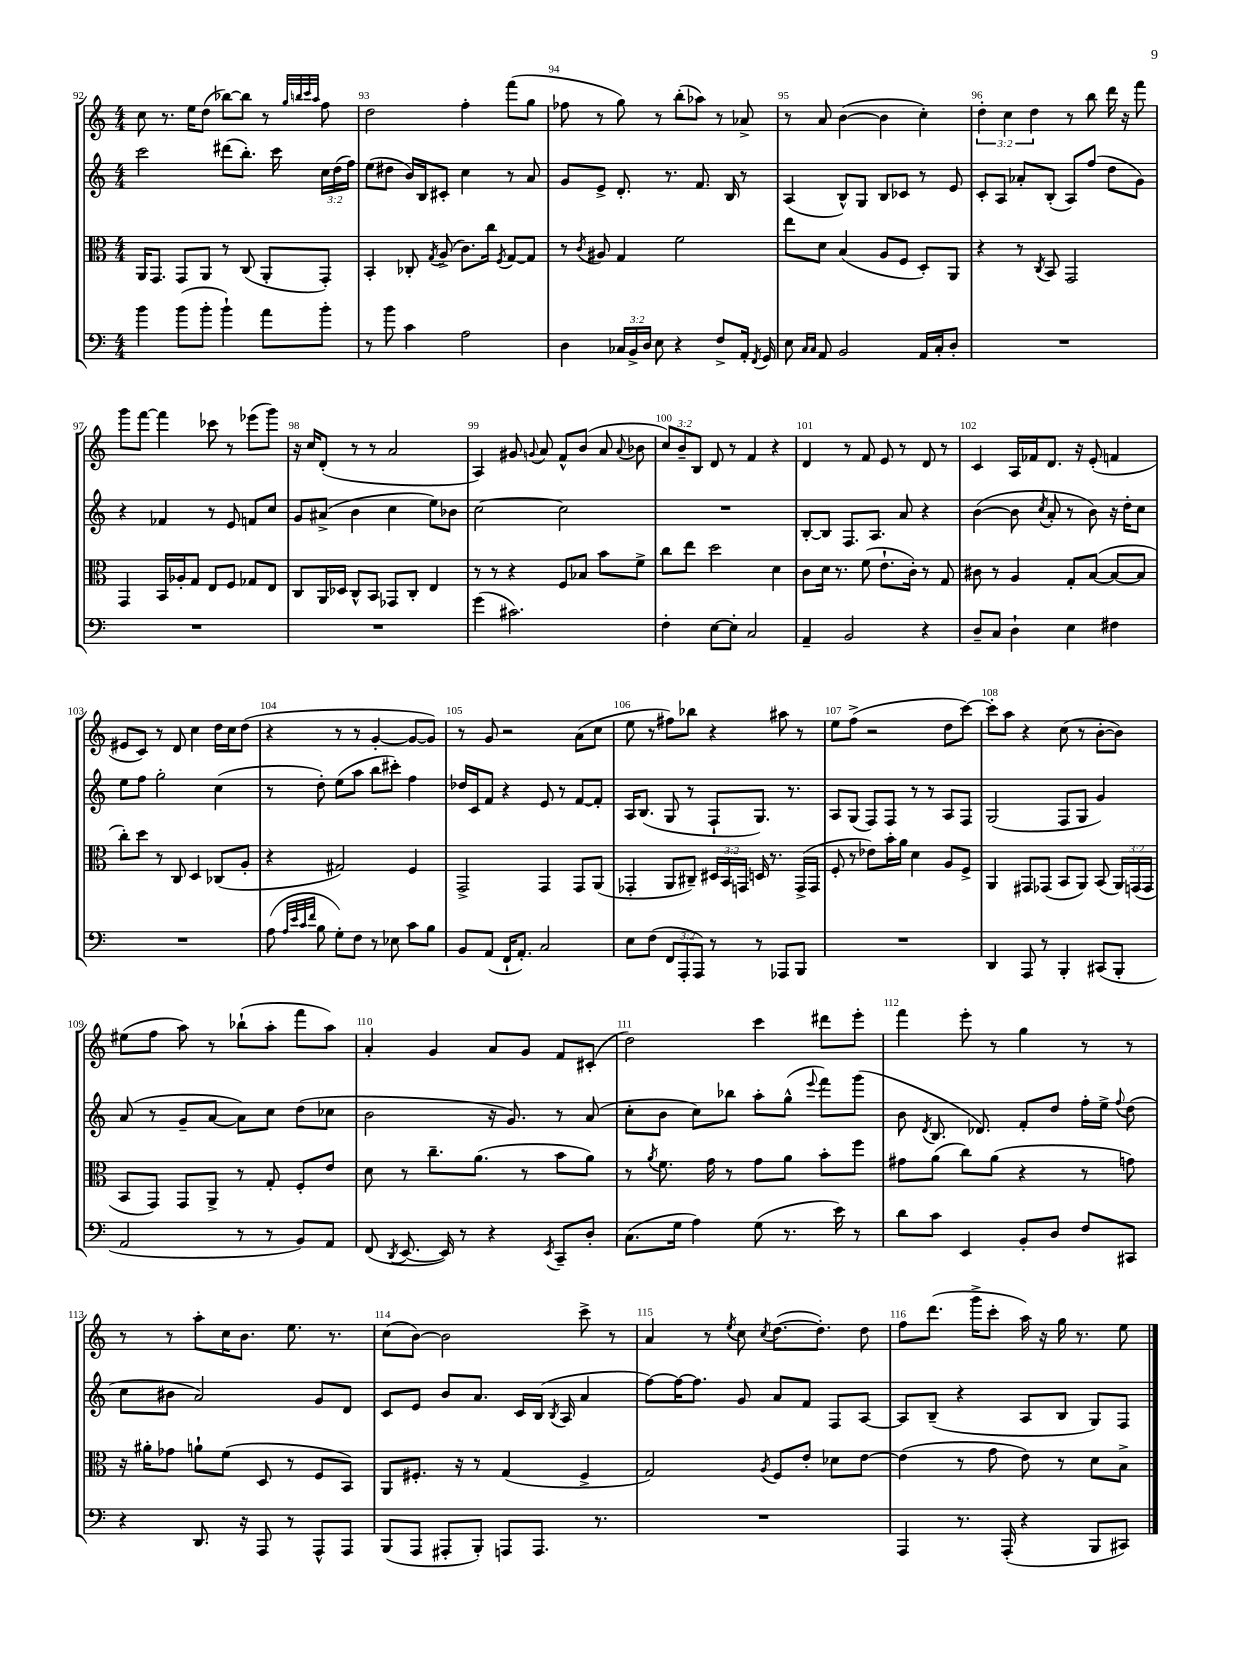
<<
\new StaffGroup <<
\new Staff = "s0" {
    \clef treble \key c \major \numericTimeSignature \time 4/4 \override Staff.TupletNumber.text = #tuplet-number::calc-fraction-text
    \autoBeamOff c''8 r8. e''16[ d''8]( bes''8[~) bes''8] r8 \grace { g''32[ b''32 c'''32 a''32] } f''8 |
    d''2 f''4-. f'''8[( g''8] |
    fes''8 r8 g''8) r8 b''8[-.( aes''8]) r8 aes'8-> |
    r8 a'8 b'4~( b'4 c''4-.) |
    \tuplet 3/2 { d''4-. c''4 d''4 } r8 b''8 d'''16 r16 f'''8 |
    g'''8[ f'''8]~ f'''4 ces'''8 r8 ees'''8[( g'''8]) |
    r16 c''16[ d'8]-.( r8 r8 a'2 |
    a4) gis'8 \appoggiatura { g'8 } a'8 f'8[-^ b'8]( a'8 \appoggiatura { a'8 } bes'8 |
    \tuplet 3/2 { c''8[) b'8-- b8] } d'8 r8 f'4 r4 |
    d'4 r8 f'8 e'8 r8 d'8 r8 |
    c'4 a16[ fes'16 d'8.] r16 e'8-.( f'4 |
    eis'8[ c'8]) r8 d'8 c''4 d''16[ c''16 d''8]( |
    r4 r8 r8 g'4~-. g'8[~ g'8]) |
    r8 g'8 r2 a'8[( c''8] |
    e''8 r8 fis''8[) bes''8] r4 ais''8 r8 |
    e''8[ f''8]->( r2 d''8[ c'''8]~) |
    c'''8[-. a''8] r4 c''8( r8 b'8[~-. b'8]) |
    eis''8[( f''8] a''8) r8 bes''8[-!( a''8]-. f'''8[ a''8]) |
    a'4-. g'4 a'8[ g'8] f'8[ cis'8]-.( |
    d''2) c'''4 dis'''8[ e'''8]-. |
    f'''4 e'''8-. r8 g''4 r8 r8 |
    r8 r8 a''8[-. c''16 b'8.] e''8. r8. |
    c''8[( b'8]~) b'2 c'''8-> r8 |
    a'4 r8 \acciaccatura { e''8 } c''8 \acciaccatura { c''8 } d''8.[~( d''8.]-.) d''8 |
    f''8[ d'''8.]( g'''16[-> c'''8]-. a''16) r16 g''16 r8. e''8 \bar "|." |
}
\new Staff = "s1" {
    \clef treble \key c \major \numericTimeSignature \time 4/4 \override Staff.TupletNumber.text = #tuplet-number::calc-fraction-text
    \autoBeamOff c'''2 dis'''8[( b''8.]-.) c'''16 \tuplet 3/2 { c''16[ d''16( f''16]) } |
    e''8[( dis''8] b'16[) b16 cis'8]-. c''4 r8 a'8 |
    g'8[ e'8]-> d'8.-. r8. f'8. b16 r8 |
    a4( b8[-^) g8] b8[ ces'8] r8 e'8 |
    c'8[-. a8] aes'8[-. b8]-.( a8[) f''8]( d''8[ g'8]) |
    r4 fes'4 r8 e'8 f'8[ c''8] |
    g'8[ ais'8]->( b'4 c''4 e''8[) bes'8] |
    c''2~ c''2 |
    R1 |
    b8[~-. b8] f8.[ a8.] a'8 r4 |
    b'4~( b'8 \acciaccatura { c''8 } a'8-. r8 b'8) r16 d''16[-. c''8] |
    e''8[ f''8] g''2-. c''4( |
    r8 d''8-.) e''8[( a''8] b''8[ cis'''8]-.) f''4 |
    des''16[ c'16 f'8] r4 e'8 r8 f'8[~ f'8]-. |
    a16[ b8.]( g8 r8 f8[-! g8.]) r8. |
    a8[ g8]( f8[) f8] r8 r8 a8[ f8] |
    g2( f8[ g8] g'4) |
    a'8( r8 g'8[-- a'8]~ a'8[) c''8] d''8[( ces''8] |
    b'2 r16 g'8.) r8 a'8( |
    c''8[-. b'8] c''8[) bes''8] a''8[-. g''8]-^( \appoggiatura { e'''8 } f'''8[) g'''8]( |
    b'8 \acciaccatura { d'8 } b8. des'8.) f'8[-. d''8] f''16[-. e''16]-> \appoggiatura { f''8 } d''8( |
    c''8[ bis'8] a'2) g'8[ d'8] |
    c'8[ e'8] b'8[ a'8.] c'16[ b16]( \acciaccatura { b8 } a16 a'4 |
    f''8[~) f''16~ f''8.] g'8 a'8[ f'8] f8[ a8]~ |
    a8[ b8]--( r4 a8[ b8] g8[) f8] \bar "|." |
}
\new Staff = "s2" {
    \clef alto \key c \major \numericTimeSignature \time 4/4 \override Staff.TupletNumber.text = #tuplet-number::calc-fraction-text
    \autoBeamOff a,16[ g,8.] g,8[ a,8] r8 c8( a,8[-. g,8]-.) |
    b,4-. ces8-. \acciaccatura { g8 } a8->( c'8.[) c''16] \acciaccatura { f8 } g8[~ g8] |
    r8 \acciaccatura { c'8 } ais8 g4 f'2 |
    e''8[ d'8] b4( a8[ f8] d8[-.) a,8] |
    r4 r8 \acciaccatura { c8 } b,8 g,2 |
    g,4 b,16[ aes16-. g8] e8[ f8] ges8[ e8] |
    c8[ a,16 des16] c8[-^ b,8] ges,8[ c8]-. e4 |
    r8 r8 r4 f8[ bes8] b'8[ f'8]-> |
    c''8[ e''8] d''2 d'4 |
    c'8[ d'16] r8. f'8( e'8.[-! c'16]-.) r8 g8 |
    cis'8 r8 a4 g8[-. b8]~( b8[~ b8] |
    c''8[-.) d''8] r8 c8 d4 ces8[( a8]-. |
    r4 gis2) f4 |
    g,2-> g,4 g,8[ a,8]( |
    ges,4-. a,8[ cis8]--) \tuplet 3/2 { dis16[ b,16 g,16] } d16 r8. g,16[->( g,16] |
    f8-. r8 ees'8[) b'16-. a'16] d'4 a8[ f8]-> |
    a,4 gis,8[ ges,8]( b,8[ a,8]) b,8( \tuplet 3/2 { a,16[) g,16( g,16] } |
    b,8[ g,8]) g,8[ a,8]-> r8 g8-. f8[-. e'8] |
    d'8 r8 c''8.[-- a'8.]( r8 b'8[ a'8]) |
    r8 \acciaccatura { a'8 } f'8. g'16 r8 g'8[ a'8] b'8[-. f''8] |
    gis'8[ a'8]( c''8[) a'8]( r4 r8 g'8) |
    r16 ais'16[-. ges'8] a'8[-! f'8]( d8 r8 f8[ b,8]) |
    a,8[ fis8.]-. r16 r8 g4( fis4-> |
    g2) \acciaccatura { a8 } f8[ e'8]-. des'8[ e'8]~ |
    e'4( r8 g'8 e'8) r8 d'8[ b8]-> \bar "|." |
}
\new Staff = "s3" {
    \clef bass \key c \major \numericTimeSignature \time 4/4 \override Staff.TupletNumber.text = #tuplet-number::calc-fraction-text
    \autoBeamOff b'4 b'8[( b'8]-. b'4-!) a'8[ b'8]-. |
    r8 b'8 c'4 a2 |
    d4 \tuplet 3/2 { ces16[ b,16-> d16] } e8 r4 f8[-> a,16]-. \acciaccatura { f,8 } g,16 |
    e8 \grace { c16[ c16] } a,8 b,2 a,16[ c16-. d8]-. |
    R1 |
    R1 |
    R1 |
    g'4( cis'2.) |
    f4-. e8[~ e8]-. c2 |
    a,4-- b,2 r4 |
    d8[-- c8] d4-! e4 fis4 |
    R1 |
    a8( \grace { a32[ e'32 c'32 f'32] } b8 g8[-.) f8] r8 ees8 c'8[ b8] |
    b,8[ a,8]( f,16[-! a,8.]-.) c2 |
    e8[ f8]( \tuplet 3/2 { f,8[ a,,8-. a,,8]) } r8 r8 aes,,8[ b,,8] |
    R1 |
    d,4 a,,8 r8 b,,4-. cis,8[( b,,8]-. |
    a,2 r8 r8 b,8[) a,8] |
    f,8( \acciaccatura { d,8 } e,8.~ e,16) r8 r4 \acciaccatura { e,8 } c,8[-- d8]-. |
    c8.[( g16] a4) g8( r8. e'16) r8 |
    d'8[ c'8] e,4 b,8[-. d8] f8[ cis,8] |
    r4 d,8. r16 a,,8 r8 a,,8[-^ a,,8] |
    b,,8[( a,,8] ais,,8[-. b,,8]-.) a,,8[ a,,8.] r8. |
    R1 |
    a,,4 r8. a,,16-.( r4 b,,8[ cis,8]) \bar "|." |
}
>>
>>
\layout { \context { \Score currentBarNumber = #92 \override BarNumber.break-visibility = ##(#f #t #t) barNumberVisibility = #all-bar-numbers-visible } }
